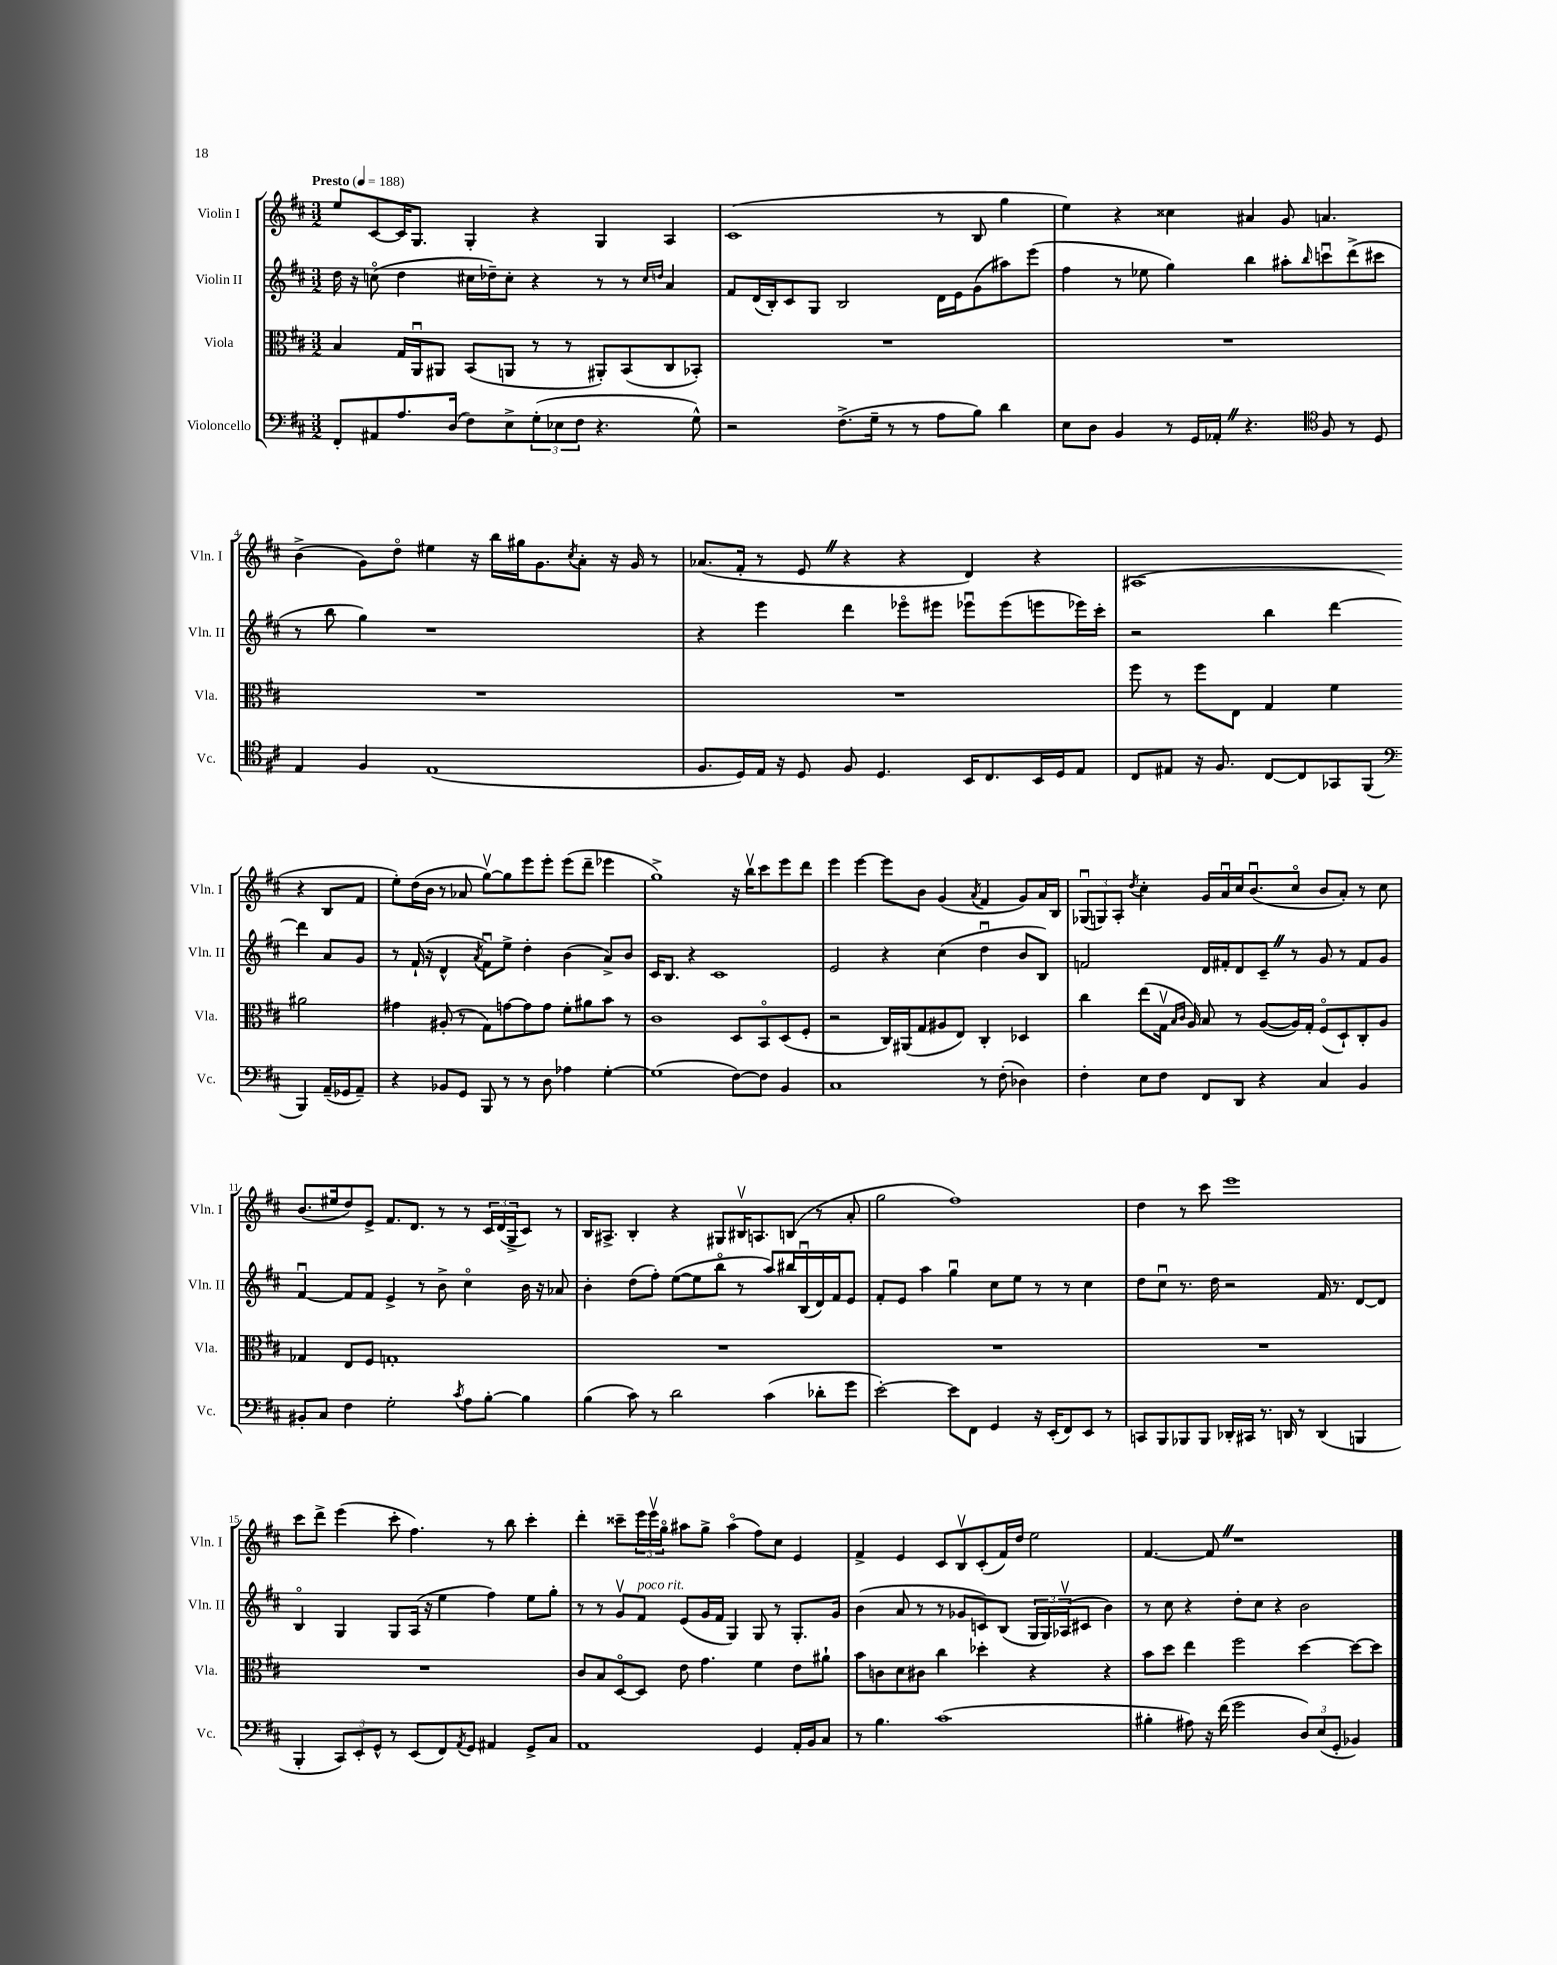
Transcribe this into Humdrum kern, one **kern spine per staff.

**kern	**kern	**kern	**kern
*staff4	*staff3	*staff2	*staff1
*clefF4	*clefC3	*clefG2	*clefG2
*k[f#c#]	*k[f#c#]	*k[f#c#]	*k[f#c#]
*M3/2	*M3/2	*M3/2	*M3/2
*MM188	*MM188	*MM188	*MM188
8FF#'	4B	16dd	8ee
.	.	16r	.
8AA#	.	(8cco	[8c#
8.A	16G	4dd	16c#]
.	16AAu	.	8.G
.	8AA#	.	.
(16D	.	.	.
8F#)	(8BB	16cc#	4G'
.	.	16dd-~)	.
8E^	8AA	8cc#'	.
(12G'	8r	4r	4r
12E-	.	.	.
.	8r	.	.
12F#	.	.	.
4.r	8AA#')	8r	4G
.	(8BB	8r	.
.	.	16qqcc#	.
.	.	16qqdd	.
.	8C#	4a	4A
8G^^)	8BB-')	.	.
=	=	=	=
2r	1.r	8f#	(1c#
.	.	(16d	.
.	.	16B')	.
.	.	8c#	.
.	.	8G	.
(8.F#^	.	2B	.
16G~	.	.	.
8r	.	.	.
8r	.	.	.
8A	.	16d	8r
.	.	16e	.
8B)	.	(8g	8B
4d	.	8aa#)	4gg
.	.	(8eee	.
=	=	=	=
8E	1.r	4ff#	4ee)
8D	.	.	.
4BB	.	8r	4r
.	.	8ee-	.
8r	.	4gg)	4cc##
16GG	.	.	.
16AA-'	.	.	.
4.r	.	4bb	4a#
.	.	8aa#'	8g
*clefC4	*	*	*
.	.	16qqbb	.
8F#	.	8cccu	4.a
8r	.	(8ddd^	.
8D	.	8ccc#	.
=	=	=	=
4E	1.r	8r	(4b^
.	.	8bb	.
4F#	.	4gg)	8g)
.	.	.	8ddo
(1E	.	1r	4ee#
.	.	.	16r
.	.	.	16bb
.	.	.	16gg#
.	.	.	8.g
.	.	.	8qcc#
.	.	.	8a'
.	.	.	16r
.	.	.	16g
.	.	.	8r
=	=	=	=
8.F#	1.r	4r	(8.a-
16D)	.	.	16f#'
16E	.	4eee	8r
16r	.	.	.
8D	.	.	8e
8F#	.	4ddd	4r
4.D	.	.	.
.	.	8eee-o	4r
.	.	8eee#	.
16BB	.	8eee-u	4d)
8.C#	.	.	.
.	.	(8eee-	.
16BB	.	8eee	4r
16D	.	.	.
8E	.	16eee-)	.
.	.	16ccc#'	.
=	=	=	=
8C#	8ff#	2r	(1A#
8E#	8r	.	.
16r	8ff#	.	.
8.F#	.	.	.
.	8E	.	.
[8C#	4G	4bb	.
8C#]	.	.	.
8GG-	4f#	[4ddd	.
(8FF#	.	.	.
*clefF4	*	*	*
4BBB)	2a#	4ddd]	4r
(16AA~	.	8a	8B
16GG-	.	.	.
8AA~)	.	8g	8f#
=	=	=	=
4r	4g#	8r	8ee')
.	.	(16f#`	(16dd
.	.	16r	16b
8BB-	(8A#'	4d^^	8r
8GG	8r	.	8a-
.	.	8qa	.
8BBB	8G)	8f#u)	[8ggv)
8r	[8g	8ee^	8gg]
8r	8g]	4dd'	8eee
8D	8g	.	8eee'
4A-	8f#'	(4b	(8eee
.	8a#	.	8ddd~
[4G'	8b	8a^)	4eee-
.	8r	8b	.
=	=	=	=
(1G]	1c#	16c#	1gg^)
.	.	8.B	.
.	.	4r	.
.	.	1c#	.
[8F#)	8D	.	16r
.	.	.	16bbv
8F#]	8BBo	.	8ccc#
4BB	(8D	.	8eee
.	8F#'	.	8ddd
=	=	=	=
1C#	2r	2e	4eee
.	.	.	[4eee
.	16C#)	4r	8eee]
.	(16AA#	.	.
.	8G	.	8b
.	8A#	(4cc#	(4g
.	8E)	.	.
.	.	.	8qa
8r	4C#'	4ddu	4f#
(8F#'	.	.	.
4D-)	4D-	8b	8g)
.	.	8B)	16a
.	.	.	16B
=	=	=	=
4F#'	4cc#	2f	(12G-u
.	.	.	12G)
.	.	.	12A'
.	.	.	8qdd
8E	(8ee	.	4cc#'
8F#	16Gv	.	.
.	16qqB	.	.
.	16qqc#	.	.
.	16A)	.	.
8FF#	8B	16d	16g
.	.	16f#'	16au
8DD	8r	8d	16cc#
.	.	.	(8.bu
4r	([8A	8c#~	.
.	16A])	8r	8cc#o
.	16G'	.	.
4C#	(8F#o	8g	8b
.	8D`)	8r	8a')
4BB	8C#'	8f#	8r
.	8A	8g	8cc#
=	=	=	=
8BB#'	4G-	[4f#u	(8.b
8C#	.	.	.
.	.	.	16ee#
4F#	8E	8f#]	8dd)
.	8F#	8f#	8e^
2G'	1G'	4e^	8.f#
.	.	.	8.d
.	.	8r	.
.	.	8b^	8r
8qc#	.	.	.
8A	.	4cc#o	8r
[8B'	.	.	24c#
.	.	.	(24d
.	.	.	24G^
4B]	.	16b	8c#)
.	.	16r	.
.	.	8a-	8r
=	=	=	=
(4B	1.r	4b'	16B
.	.	.	8.A#^
8c#)	.	(8dd	4B'
8r	.	8ff#')	.
2d	.	([8ee	4r
.	.	8ee]	.
.	.	8bbo	8G#
.	.	8r	16B#v
.	.	.	8.A
(4c#	.	8aa)	.
.	.	16bb#	(8B
.	.	(16Bu	.
8d-'	.	16d)	8r
.	.	16f#	.
8g	.	8e	8a'
=	=	=	=
[2e')	1.r	8f#'	2gg
.	.	8e	.
.	.	4aa	.
8e]	.	4ggu	1ff#)
8FF#	.	.	.
4GG	.	8cc#	.
.	.	8ee	.
16r	.	8r	.
(16EE'	.	.	.
8FF#)	.	8r	.
8EE	.	4cc#	.
8r	.	.	.
=	=	=	=
8CC	1.r	8dd	4dd
8BBB	.	8cc#u	.
8BBB-	.	8.r	8r
8BBB-	.	.	8ccc#
.	.	16dd	.
16DD-'	.	2r	1eee
16CC#	.	.	.
8.r	.	.	.
16DD	.	.	.
8r	.	.	.
(4DD	.	16f#	.
.	.	8.r	.
4BBB	.	[8d	.
.	.	8d]	.
=	=	=	=
4BBB'	1.r	4Bo	8ccc#
.	.	.	8ddd^
12CC#)	.	4G	(4eee
12EE'	.	.	.
12GG^^	.	.	.
8r	.	8G	8ccc#'
(8EE	.	(16A	4.ff#)
.	.	16r	.
8FF#)	.	4ee	.
8qAA	.	.	.
8GG	.	.	.
4AA#	.	4ff#)	8r
.	.	.	8bb
8GG^	.	8ee	4ccc#'
8C#	.	8gg'	.
=	=	=	=
1AA	8c#	8r	4ddd'
.	8B	8r	.
.	[8Do	8gv	8ccc##~
.	8D]	8f#	24eee
.	.	.	24eeev
.	.	.	24ggo
.	8e	(8e	8aa#
.	4.g	16g	8gg^
.	.	16f#	.
.	.	4G)	(4aa#o
4GG	4f#	8G	8ff#)
.	.	8r	8cc#
16AA'	8e	8.G'	4e
16BB	.	.	.
8C#	8a#`	.	.
.	.	16g	.
=	=	=	=
8r	8b	(4b	4f#^
4.B	8c	.	.
.	8d	8a	4e
.	8c#	8r	.
(1c#	4cc#	8r	8c#
.	.	8g-	8Bv
.	4dd-'	8c)	(8c#'
.	.	(8B	16f#)
.	.	.	16dd
.	4r	24G	2ee
.	.	24G)	.
.	.	(24A-v	.
.	.	8c#	.
.	4r	4b)	.
=	=	=	=
4B#'	8b	8r	[4.f#
.	8dd	8cc#	.
8A#)	4ee	4r	.
16r	.	.	8f#]
(16f#	.	.	.
2g	2ff#	8dd'	1r
.	.	8cc#	.
.	.	4r	.
12D)	[4dd	2b	.
(12E	.	.	.
12GG'	.	.	.
4BB-)	8dd_	.	.
.	8dd]	.	.
==	==	==	==
*-	*-	*-	*-
